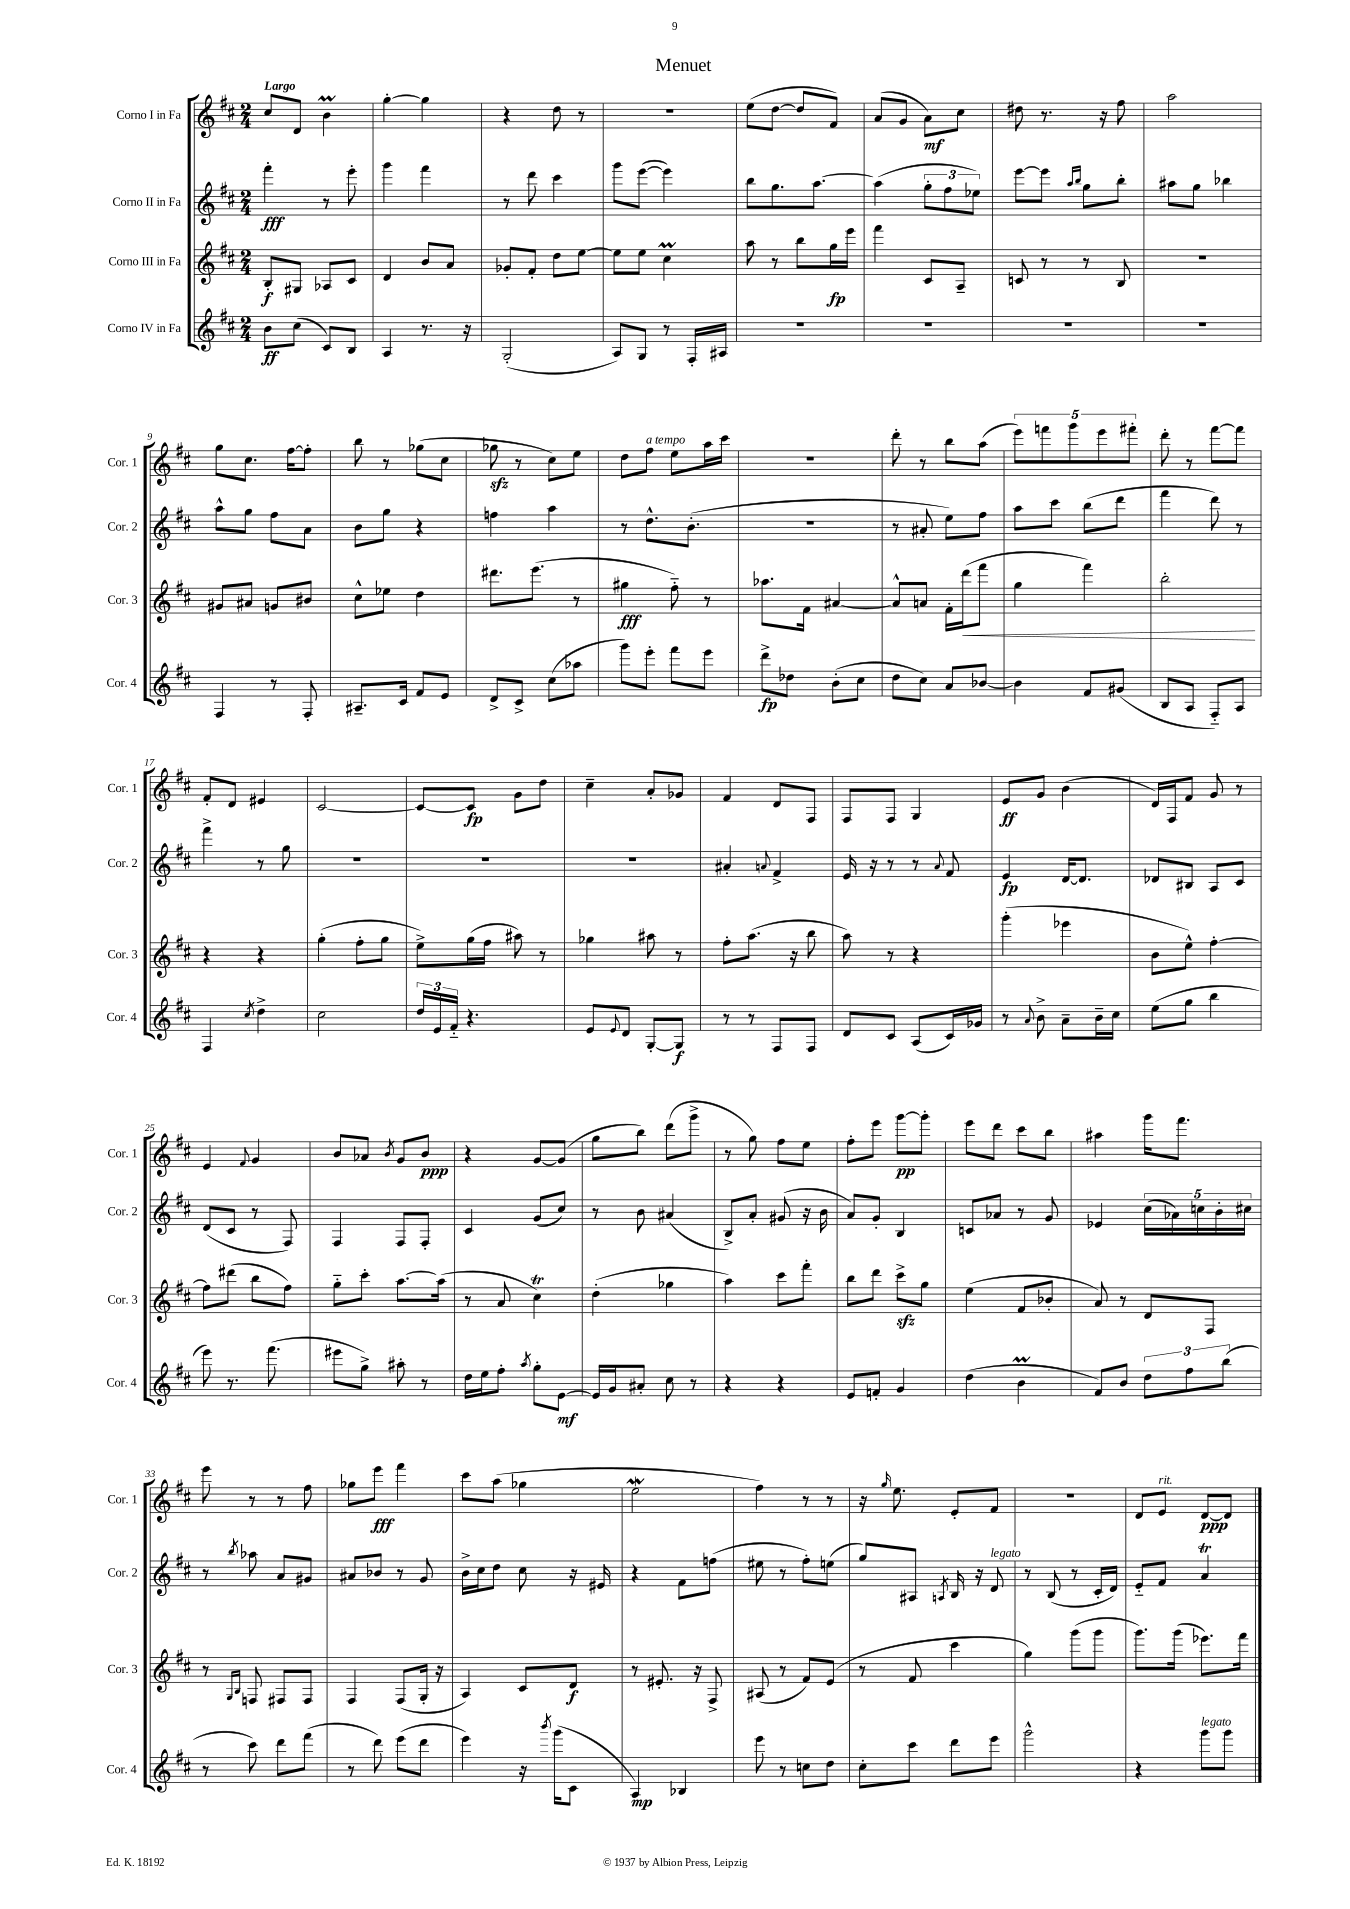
\header { title = "Menuet" }
<<
\new StaffGroup <<
\new Staff = "s0" \with { instrumentName = "Corno I in Fa" shortInstrumentName = "Cor. 1" } {
    \clef treble \key d \major \numericTimeSignature \time 2/4 \tempo "Largo"
    cis''8 d'8 b'4\prall |
    g''4~-. g''4 |
    r4 d''8 r8 |
    r2 |
    e''8( d''8~ d''8 fis'8) |
    a'8( g'8 a'8\mf) cis''8 |
    dis''8 r8. r16 fis''8 |
    a''2 |
    g''8 cis''8. fis''16~ fis''8-. |
    b''8 r8 ges''8( cis''8 |
    ges''8\sfz r8 cis''8) e''8 |
    d''8 fis''8^\markup { \italic "a tempo" } e''8 a''16 cis'''16 |
    r2 |
    d'''8-. r8 b''8 a''8( |
    \tuplet 5/4 { e'''8) f'''8 g'''8 e'''8 fis'''8-. } |
    d'''8-. r8 fis'''8~ fis'''8 |
    fis'8-. d'8 eis'4 |
    cis'2~ |
    cis'8~ cis'8\fp g'8 d''8 |
    cis''4-- a'8-. ges'8 |
    fis'4 d'8 fis8 |
    fis8 fis8 g4 |
    e'8\ff g'8 b'4( |
    d'16) fis16 fis'8 g'8 r8 |
    e'4 \appoggiatura { fis'8 } g'4 |
    b'8 aes'8 \acciaccatura { b'8 } g'8 b'8\ppp |
    r4 g'8~ g'8( |
    g''8 b''8) d'''8( g'''8-> |
    r8 g''8) fis''8 e''8 |
    fis''8-. e'''8 g'''8~\pp g'''8-. |
    e'''8 d'''8 cis'''8 b''8 |
    ais''4 g'''16 fis'''8. |
    e'''8 r8 r8 fis''8 |
    ges''8 e'''8\fff fis'''4 |
    cis'''8 a''8( ges''4 |
    e''2\mordent |
    fis''4) r8 r8 |
    r16 \grace { g''16 } e''8. e'8-. fis'8 |
    R2 |
    d'8 e'8^\markup { \italic "rit." } d'8~\ppp d'8 \bar "|." |
}
\new Staff = "s1" \with { instrumentName = "Corno II in Fa" shortInstrumentName = "Cor. 2" } {
    \clef treble \key d \major \numericTimeSignature \time 2/4
    fis'''4-.\fff r8 e'''8-. |
    g'''4 fis'''4 |
    r8 d'''8 cis'''4 |
    g'''8 e'''8~( e'''4) |
    b''8 g''8. a''8.~ |
    a''4( \tuplet 3/2 { g''8-. fis''8 ees''8) } |
    e'''8~ e'''8 \grace { a''16 b''16 } g''8 b''8-. |
    ais''8 g''8 bes''4 |
    a''8-^ g''8 fis''8 a'8 |
    b'8 g''8 r4 |
    f''4 a''4 |
    r8 d''8.-^ b'8.-.( |
    R2 |
    r8 ais'8-. e''8) fis''8 |
    a''8 cis'''8 b''8( d'''8 |
    fis'''4 d'''8) r8 |
    fis'''4-> r8 g''8 |
    R2 |
    R2 |
    R2 |
    ais'4-. \appoggiatura { a'8 } fis'4-> |
    e'16 r16 r8 r8 \appoggiatura { a'8 } fis'8 |
    e'4\fp d'16~ d'8. |
    des'8 bis8 a8 cis'8 |
    d'8( cis'8 r8 fis8) |
    fis4 fis8 fis8-. |
    cis'4 g'8( cis''8) |
    r8 b'8 ais'4( |
    b8->) a'8-. gis'8( r16 b'16 |
    a'8) g'8-. b4 |
    c'8 aes'8 r8 g'8 |
    ees'4 \tuplet 5/4 { cis''16( aes'16) c''16 b'16-. cis''16 } |
    r8 \acciaccatura { b''8 } aes''8 a'8 gis'8 |
    ais'8 bes'8 r8 g'8 |
    b'16-> cis''16 d''8 cis''8 r16 eis'16 |
    r4 fis'8 f''8( |
    eis''8 r8 fis''8-.) e''8( |
    g''8) ais8 \acciaccatura { a8 } b16 r16 d'8^\markup { \italic "legato" } |
    r8 b8( r8 cis'16-. d'16) |
    e'8-_ fis'8 a'4\trill \bar "|." |
}
\new Staff = "s2" \with { instrumentName = "Corno III in Fa" shortInstrumentName = "Cor. 3" } {
    \clef treble \key d \major \numericTimeSignature \time 2/4
    b8-.\f gis8 aes8 cis'8 |
    d'4 b'8 a'8 |
    ges'8-. fis'8-. d''8 e''8~ |
    e''8 e''8 cis''4\prall |
    a''8 r8 b''8 g''16\fp e'''16 |
    fis'''4 cis'8 a8-- |
    c'8 r8 r8 b8 |
    r2 |
    gis'8 ais'8 g'8 bis'8 |
    cis''8-^ ees''8 d''4 |
    dis'''8. e'''8.( r8 |
    gis''4\fff fis''8-_) r8 |
    aes''8. fis'16 ais'4~ |
    ais'8-^ a'8 fis'16-. d'''16\<( fis'''8 |
    g''4 fis'''4) |
    b''2-.\! |
    r4 r4 |
    g''4-.( fis''8-. g''8 |
    e''8->) g''16( fis''16 ais''8) r8 |
    ges''4 ais''8 r8 |
    fis''8-. a''8.( r16 b''8 |
    a''8) r8 r4 |
    g'''4-.( ees'''4 |
    b'8 e''8-^) fis''4~-. |
    fis''8 dis'''8( b''8 fis''8) |
    g''8-_ cis'''8-. a''8.~ a''16( |
    r8 a'8 cis''4\trill) |
    d''4-.( ges''4 |
    a''4) cis'''8 fis'''8-. |
    b''8 d'''8 cis'''8->\sfz g''8 |
    e''4( fis'8 bes'8-. |
    a'8) r8 d'8 fis8 |
    r8 \grace { g16 b16 } f8 fis8 fis8 |
    fis4 fis8( g16-. r16 |
    a4) cis'8 d'8\f |
    r8 eis'8.-. r16 fis8-> |
    ais8( r8 fis'8) e'8( |
    r8 fis'8 cis'''4 |
    g''4) g'''8( g'''8 |
    g'''8.) g'''16( ees'''8.) fis'''16 \bar "|." |
}
\new Staff = "s3" \with { instrumentName = "Corno IV in Fa" shortInstrumentName = "Cor. 4" } {
    \clef treble \key d \major \numericTimeSignature \time 2/4
    b'8\ff cis''8( cis'8) b8 |
    a4 r8. r16 |
    g2-.( |
    a8) g8 r8 fis16-. ais16 |
    R2 |
    R2 |
    R2 |
    R2 |
    fis4 r8 fis8-. |
    ais8.-- cis'16 fis'8 e'8 |
    d'8-> cis'8-> cis''8( aes''8 |
    g'''8) e'''8-. fis'''8 e'''8 |
    d'''8->\fp des''8 b'8-.( cis''8 |
    d''8 cis''8) a'8 bes'8~ |
    bes'4 fis'8 gis'8( |
    b8 a8 fis8-_) a8 |
    fis4 \acciaccatura { cis''8 } d''4-> |
    cis''2 |
    \tuplet 3/2 { d''16 e'16 fis'16-_ } r4. |
    e'8 \appoggiatura { e'8 } d'8 g8~-. g8\f |
    r8 r8 fis8 fis8 |
    d'8 cis'8 a8( cis'16) ges'16 |
    r8 \appoggiatura { a'8 } b'8-> a'8-- b'16-- cis''16 |
    e''8( g''8 b''4 |
    e'''8) r8. fis'''8.( |
    eis'''8 g''8->) ais''8-. r8 |
    d''16 e''16 fis''8-. \acciaccatura { a''8 } g''8-. e'8~\mf |
    e'16 g'16 ais'8-. cis''8 r8 |
    r4 r4 |
    e'8 f'8-. g'4 |
    d''4( b'4\prall |
    fis'8) b'8 \tuplet 3/2 { d''8 fis''8 b''8( } |
    r8 cis'''8) d'''8 fis'''8( |
    r8 d'''8) e'''8( d'''8 |
    e'''4) r16 \acciaccatura { b'''8 } g'''16( cis'8 |
    a4\mp) bes4 |
    e'''8 r8 c''8 d''8 |
    cis''8-. cis'''8 d'''8 e'''8 |
    g'''2-^ |
    r4 g'''8^\markup { \italic "legato" } g'''8 \bar "|." |
}
>>
>>
